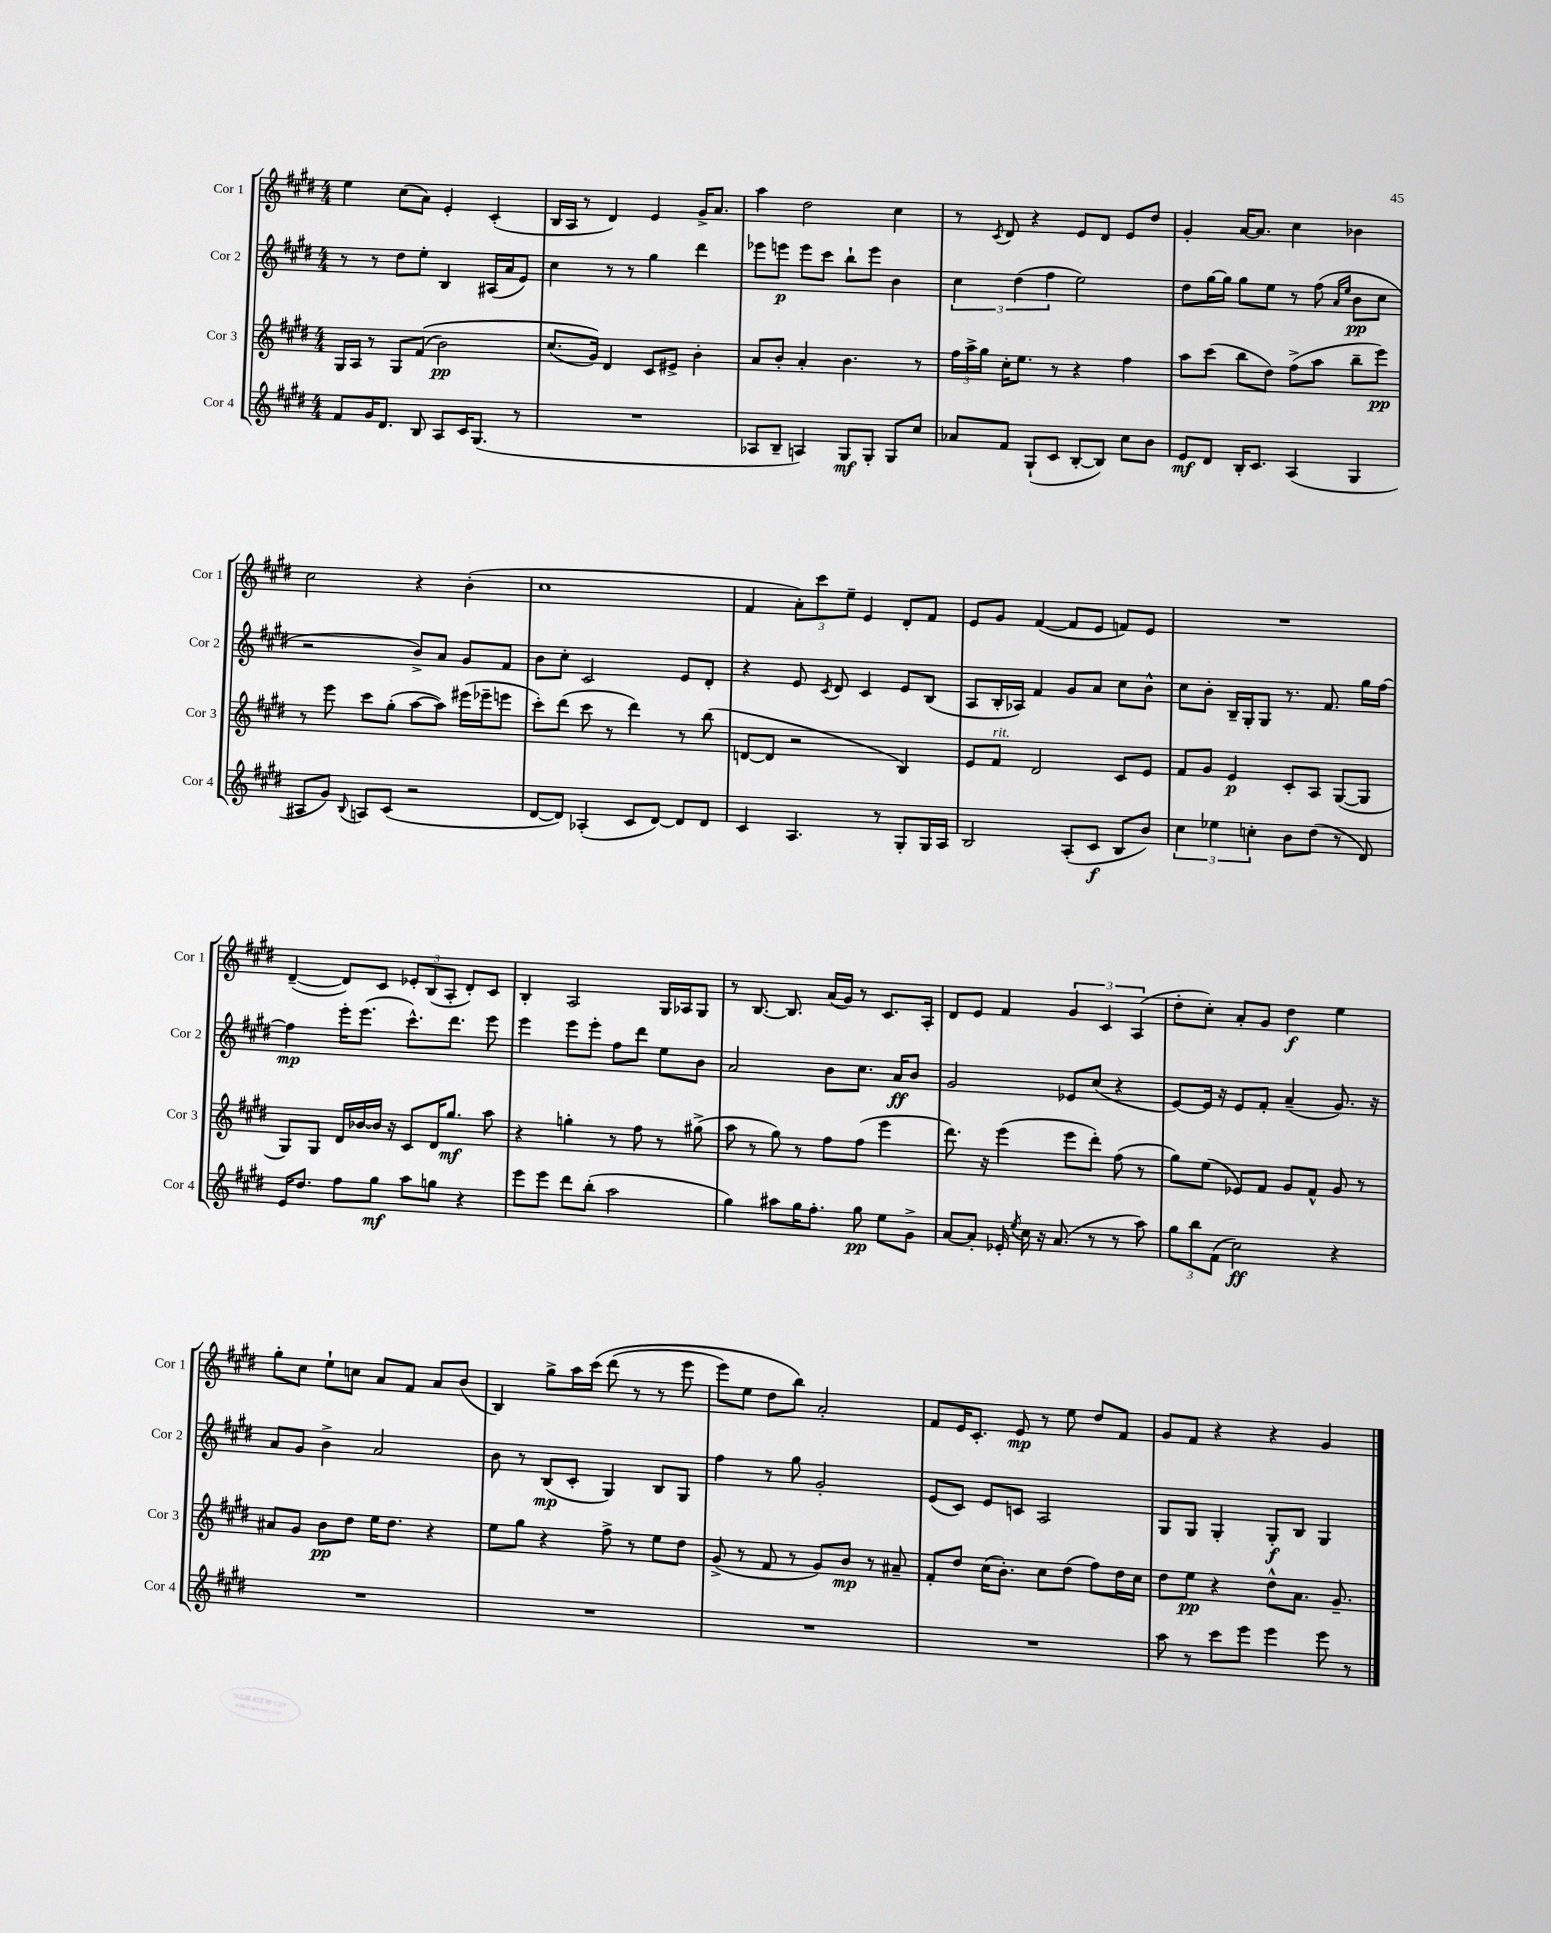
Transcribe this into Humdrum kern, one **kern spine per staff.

**kern	**kern	**kern	**kern
*staff4	*staff3	*staff2	*staff1
*clefG2	*clefG2	*clefG2	*clefG2
*k[f#c#g#d#]	*k[f#c#g#d#]	*k[f#c#g#d#]	*k[f#c#g#d#]
*M4/4	*M4/4	*M4/4	*M4/4
8f#	16G#	8r	4ee
.	16A	.	.
16g#	8r	8r	.
8.d#	.	.	.
.	8G#	8dd#	(8cc#
8B	&((8f#	8ee'	8a)
8A	2b)	4B	4e'
16c#	.	.	.
(8.G#	.	.	.
.	.	(16A#	(4c#'
.	.	16a	.
8r	.	8e)	.
=	=	=	=
1r	(8.cc#	4cc#	16B
.	.	.	16A
.	.	.	8r
.	16g#)&)	.	.
.	4d#	8r	4d#)
.	.	8r	.
.	8c#	4gg#	4e
.	8e#^	.	.
.	4b'	4ddd#	16g#^
.	.	.	8.a
=	=	=	=
8A-	8a	8eee-	4aa
8B~	8b'	8eee	.
4A)	4a'	8eee	2dd#
.	.	8ccc#	.
8G#	4.b	8bb`	.
8G#'	.	8eee	.
8G#	.	4b	4cc#
8cc#	8r	.	.
=	=	=	=
8a-	24ff#	6cc#	8r
.	24aa^	.	.
.	24gg#	.	.
.	.	.	8qc#
8f#	16cc#'	.	8d#
.	.	(6dd#	.
.	8.ee	.	.
(8G#`	.	.	4r
.	.	6ff#	.
8c#	8r	.	.
[8B'	4r	2ee)	8e
8B])	.	.	8d#
8cc#	4ff#	.	8e
8b	.	.	8dd#
=	=	=	=
8e	8aa	8dd#	4g#'
8d#	(8ccc#	[16gg#	.
.	.	16gg#]	.
16B'	8bb	8gg#	[16a
8.c#	.	.	8.a]
.	8dd#)	8ee	.
(4A	(8ff#^	8r	4cc#
.	8aa	(8ff#	.
.	.	16qqa	.
.	.	16qqee	.
4G#	8bb~	8b	4b-
.	8eee)	8cc#	.
=	=	=	=
8A#	8r	2r	2cc#
8g#)	8eee	.	.
8qqB	.	.	.
8A	8ccc#	.	.
(8c#	(8gg#'	.	.
2r	[8aa	8b^)	4r
.	8aa])	8a	.
.	(16eee#	8g#	(4b'
.	16eee-~	.	.
.	8eee	8f#	.
=	=	=	=
[8d#	8ccc#')	8b	1cc#
8d#])	(8ddd#	8cc#'	.
(4A-'	8ccc#	2c#	.
.	8r	.	.
8c#	4ddd#)	.	.
[8d#)	.	.	.
8d#]	8r	8e	.
8d#	(8bb	8d#'	.
=	=	=	=
4c#	[8d	4r	4f#
.	8d]	.	.
4.A	2r	8e	12a')
.	.	.	12ccc#
.	.	8qc#	.
.	.	8d#	.
.	.	.	12ee~
.	.	4c#	4e
8r	.	.	.
8G#'	4B)	8e	8d#'
16G#	.	(8B	8f#
16A	.	.	.
=	=	=	=
2B	8e	8A	8e
.	8f#	16B'	8g#
.	.	16A-)	.
.	2d#	4f#	([4f#
(8A'	.	8g#	8f#]
8c#	.	8a	8e
8B	8c#	8cc#	8f)
8b)	8e	8b^^	8e
=	=	=	=
6cc#	8f#	8cc#	1r
.	8g#	8b'	.
6ee-	.	.	.
.	4e	16B~	.
.	.	16G#'	.
6cc'	.	.	.
.	.	8G#	.
8b	8c#'	8.r	.
(8dd#	8A	.	.
.	.	8.f#	.
8r	([8G#	.	.
8d#)	8G#]	16gg#	.
.	.	[16ff#	.
=	=	=	=
16e	8G#)	4ff#]	([4d#~
8.dd#	.	.	.
.	8G#	.	.
8ff#	16d#	16eee'	8d#])
.	[16b-	(8.eee	.
8gg#	16b-]	.	8c#
.	16r	.	.
8aa	8c#	8.ccc#^^)	12e-'
.	.	.	(12B
8gg	16d#	.	.
.	.	.	12A'
.	8.gg#	8.ddd#	.
4r	.	.	8d#')
.	8aa	8eee	8c#
=	=	=	=
8eee	4r	4eee	4B'
8eee	.	.	.
8ddd#	4gg'	8eee	2A
(8bb'	.	8eee'	.
2aa	8r	8ff#	.
.	8ff#	8ddd#	.
.	8r	8ee	16G#
.	.	.	16A-
.	(8gg#^	8b	8G#
=	=	=	=
4gg#)	8aa	2a	8r
.	8r	.	[8.B
8aa#	8gg#)	.	.
.	.	.	8.B]
16gg#	8r	.	.
8.ff#'	.	.	.
.	8ff#	8b	(16a
.	.	.	16g#)
8gg#	(8ff#	8.cc#	8r
8ee	4eee	.	8.c#
.	.	16a	.
8g#^	.	8b	.
.	.	.	16A'
=	=	=	=
[8a	8.ddd#)	2g#	8d#
8a']	.	.	8e
.	16r	.	.
16e-'	(4eee	.	4f#
8qee	.	.	.
16cc#	.	.	.
16r	.	.	.
(8.a	.	.	.
.	8eee	8e-	6g#
8r	8ddd#')	(8cc#	.
.	.	.	6c#
8r	(8ff#	4r	.
.	.	.	(6A
8aa)	8r	.	.
=	=	=	=
12gg#	8gg#)	[8e)	8dd#'
12bb	.	.	.
.	(8ee	16e]	8cc#')
(12f#	.	.	.
.	.	16r	.
2cc#)	8e-)	8e	8a'
.	8f#	8f#'	8g#
.	8g#	(4a~	4dd#
.	8f#^^	.	.
4r	8g#	8.g#)	4ee
.	8r	.	.
.	.	16r	.
=	=	=	=
1r	8a#	8a	8gg#'
.	8g#	8g#	8cc#
.	8b	4b^	8ee`
.	8dd#	.	8cc
.	16ee	2a	8a
.	8.dd#	.	.
.	.	.	8f#
.	4r	.	8a
.	.	.	(8b
=	=	=	=
1r	8ee	8b	4B)
.	8gg#	8r	.
.	4r	(8B	8gg#^
.	.	8c#'	16aa
.	.	.	&(16ccc#
.	8ff#^	4G#)	(8ddd#
.	8r	.	8r
.	8ee	8B	8r
.	8dd#	8G#	8eee
=	=	=	=
1r	(8g#^	4ff#	8eee)
.	8r	.	8ee
.	8f#	8r	8dd#
.	8r	8gg#	8bb&)
.	8g#)	2g#'	2a'
.	8b	.	.
.	8r	.	.
.	8a#~	.	.
=	=	=	=
1r	8f#'	(8e	8f#
.	8dd#	8c#)	16e
.	.	.	8.c#'
.	(16cc#	8e	.
.	8.b')	.	.
.	.	8c	8e
.	8cc#	2A	8r
.	(8dd#	.	8ee
.	8ff#)	.	8dd#
.	16dd#	.	8f#
.	16cc#	.	.
=	=	=	=
8aa	8dd#	8G#	8g#
8r	8ee	8G#	8f#
8ccc#	4r	4G#'	4r
8eee	.	.	.
4eee	8dd#^^	8G#'	4r
.	8.a	8B	.
8eee	.	4G#	4g#
.	8.g#~	.	.
8r	.	.	.
==	==	==	==
*-	*-	*-	*-
